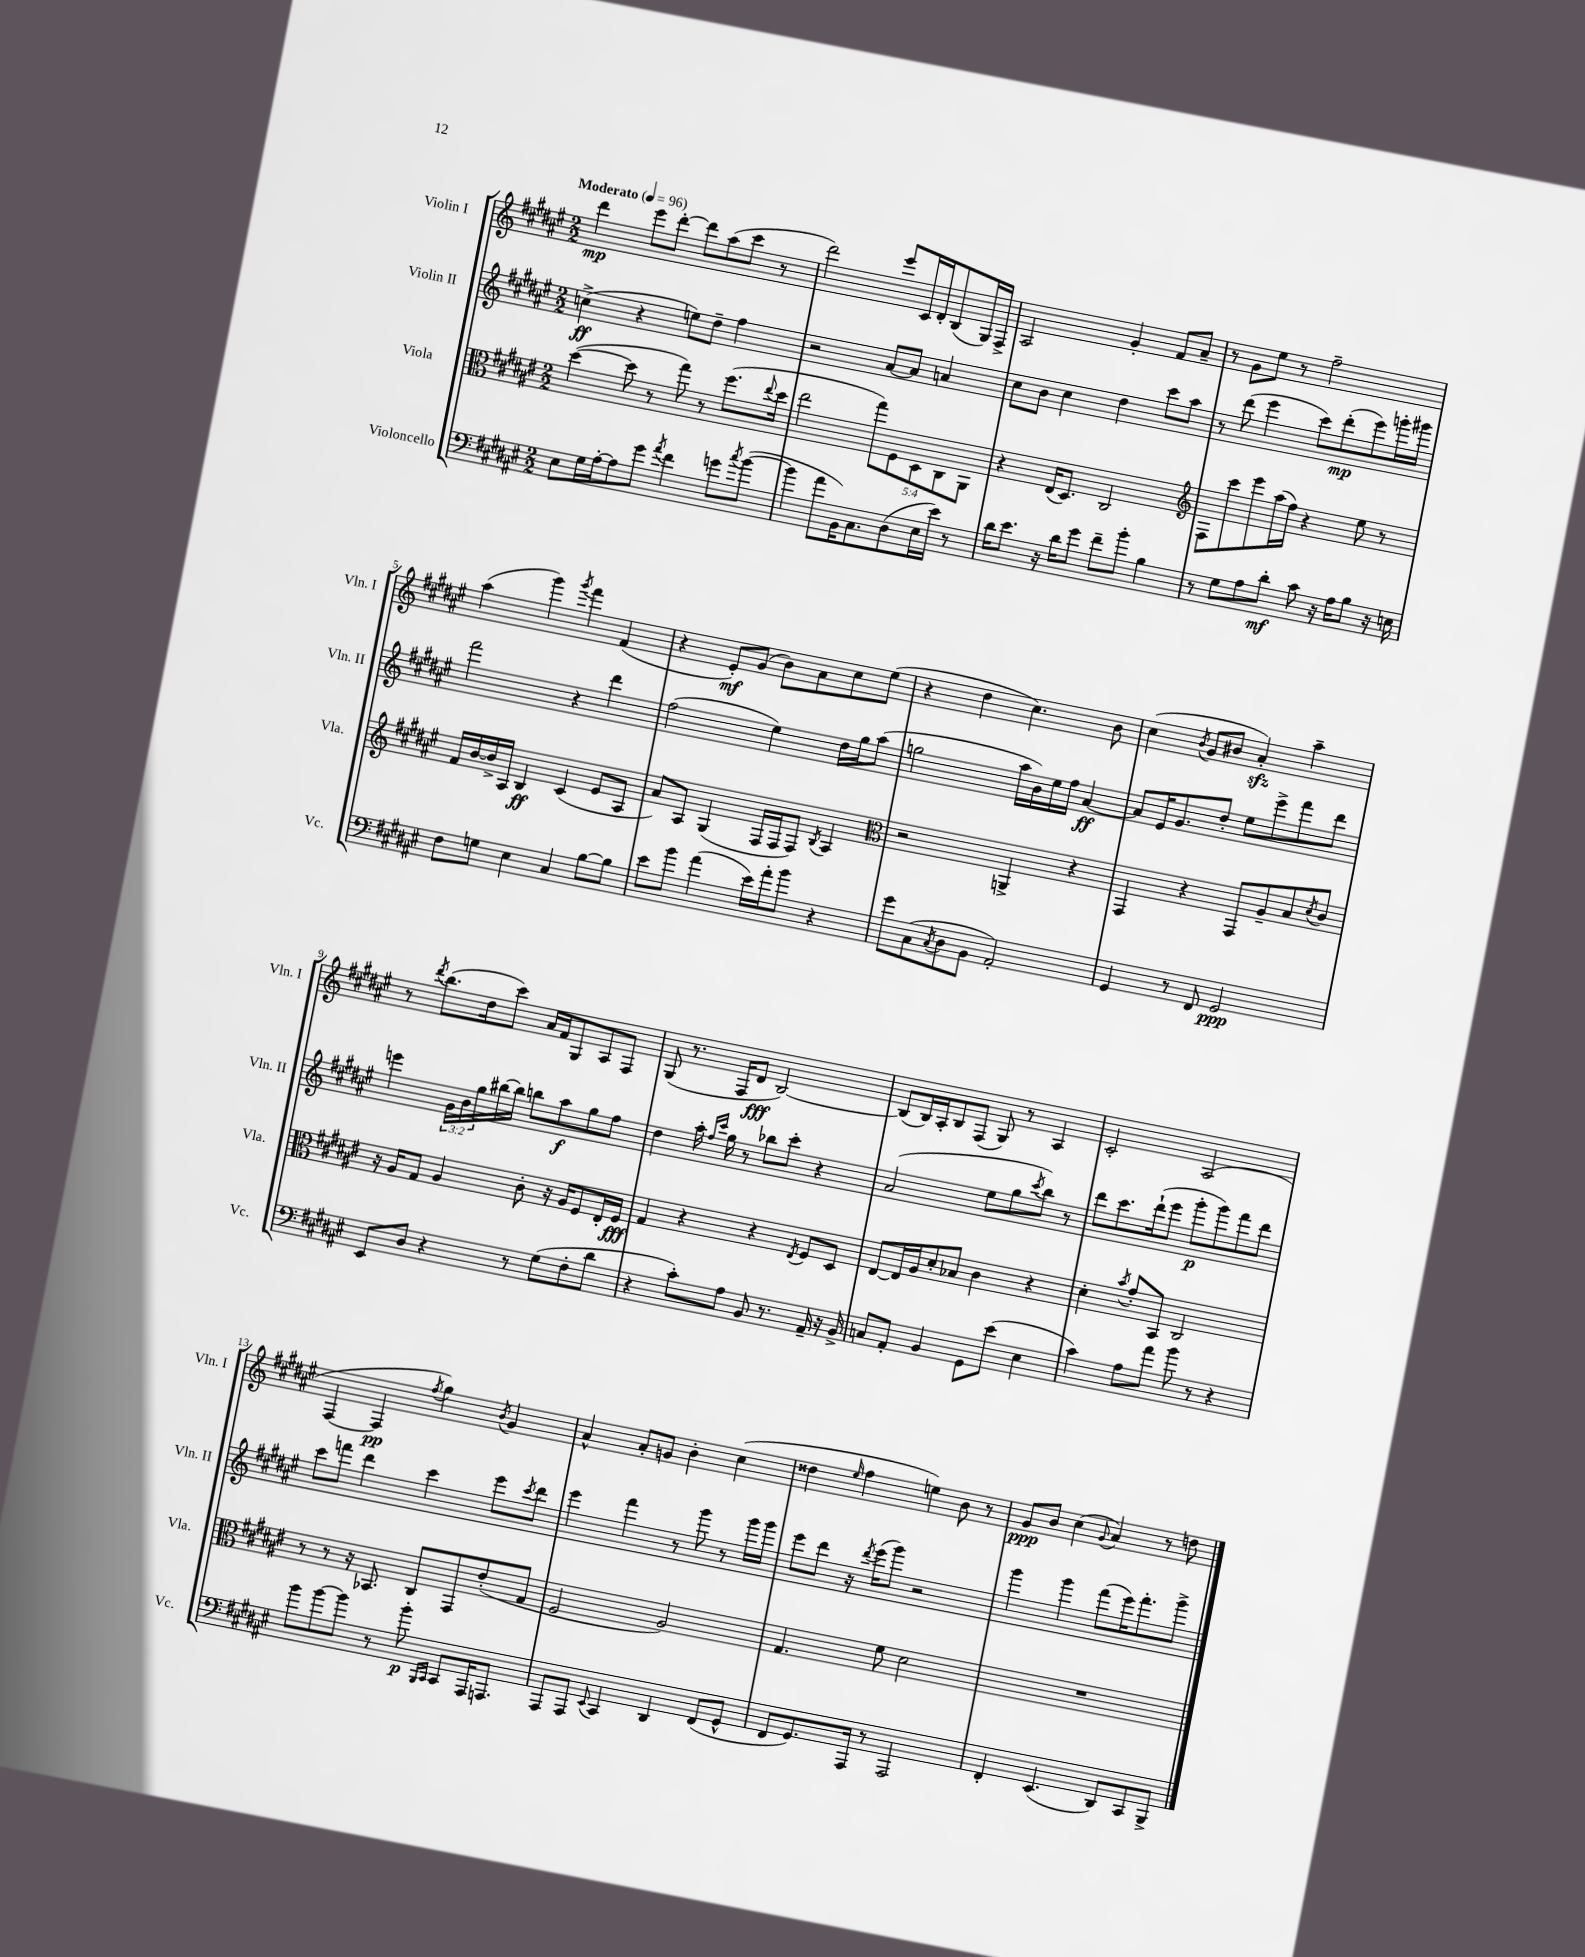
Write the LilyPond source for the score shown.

<<
\new StaffGroup <<
\new Staff = "s0" \with { instrumentName = "Violin I" shortInstrumentName = "Vln. I" } {
    \clef treble \key fis \major \numericTimeSignature \time 2/2 \tempo "Moderato" 4 = 96
    dis'''4\mp eis'''8 dis'''8~-. dis'''8 ais''8( cis'''8 r8 |
    dis'''2) eis'''8 cis'16 dis'16-. b8( gis16) fis16-> |
    ais2 gis'4-. fis'8 ais'8-- |
    r8 gis'8 eis''8 r8 fis''2-- |
    ais''4( gis'''4) \acciaccatura { gis'''8 } fis'''4 fis'4( |
    r4 eis'8-.\mf) gis'8( b'8) ais'8 cis''8 eis''8( |
    r4 dis''4 cis''4.) b'8 |
    cis''4( \acciaccatura { b'8 } gis'8 bis'8 ais'4-.\sfz) ais''4-- |
    r8 \acciaccatura { dis'''8 } b''8.( dis''16 cis'''8) ais'16 fis'16 gis8 ais8 fis8 |
    gis8( r8. fis16 dis'8\fff b2~) |
    b8( b16) ais16-. b8 fis8( gis8) r8 ais4 |
    cis'2-. ais2( |
    fis4~ fis4\pp \acciaccatura { fis''8 } gis''4) \acciaccatura { b'8 } gis'4 |
    ais'4-^ ais'8-. g'8 b'4-. cis''4( |
    disis''4 \grace { eis''16 } fis''4 e''4) b'8 r8 |
    gis'8\ppp b'8 cis''4( \appoggiatura { gis'8 } ais'4) r8 d''8 \bar "|." |
}
\new Staff = "s1" \with { instrumentName = "Violin II" shortInstrumentName = "Vln. II" } {
    \clef treble \key fis \major \numericTimeSignature \time 2/2 \override Staff.TupletNumber.text = #tuplet-number::calc-fraction-text
    c''4->\ff( r4 e''8) dis''8-- fis''4 |
    r2 ais'8~ ais'8 a'4 |
    cis''8 b'8 cis''4 dis''4 cis'''8 ais''8 |
    r8 dis'''8( eis'''4 cis'''8) dis'''8-.\mp( eis'''8) g'''16-. gis'''16 |
    fis'''2 r4 dis'''4 |
    fis''2( eis''4) dis''16 gis''16 ais''8( |
    g''2 ais''16 b'16) eis''16 fis''16 ais'4~\ff |
    ais'8 eis'16 gis'8. dis''8-. eis''8 eis'''8-> fis'''8 dis'''8 |
    e'''4 \tuplet 3/2 { gis'16 b'16 gis''16 } bis''16~ bis''16 b''8 ais''8\f gis''8 fis''8 |
    dis''4 ais''16-. \grace { fis''16 cis'''16 } gis''16 r8 bes''8 cis'''8-. r4 |
    ais'2( eis''8 gis''8 \acciaccatura { cis'''8 } b''8) r8 |
    dis'''8 cis'''8. dis'''16-!( eis'''8 gis'''8-.\p gis'''8) fis'''8 dis'''8 |
    cis'''8 f'''8 dis'''4 cis'''4 eis'''8 \acciaccatura { cis'''8 } dis'''8 |
    eis'''4 fis'''4 r8 gis'''8 r8 gis'''16 gis'''16 |
    eis'''8 dis'''8 r16 \acciaccatura { dis'''8 } eis'''16( gis'''8) r2 |
    gis'''4 gis'''4 fis'''8( eis'''16) fis'''8.-. gis'''8-> \bar "|." |
}
\new Staff = "s2" \with { instrumentName = "Viola" shortInstrumentName = "Vla." } {
    \clef alto \key fis \major \numericTimeSignature \time 2/2 \override Staff.TupletNumber.text = #tuplet-number::calc-fraction-text
    dis''4~( dis''8 r8 gis''8) r8 fis''8.( \appoggiatura { eis''8 } dis''16 |
    eis''2 \tuplet 5/4 { gis''8) fis8 dis8 cis8 ais,8 } |
    r4 eis16( dis8.) cis2 |
    \clef treble fis8 cis'''8 eis'''8 ais''16( fis''16) r4 eis''8 r8 |
    fis'16 b'16~ b'16-> ais16 b4\ff cis'4( eis'8 ais8 |
    ais'8) ais8 gis4( fis16 fis16 fis8) \acciaccatura { b8 } ais4 |
    \clef alto r2 a,4-> r4 |
    gis,4 r4 gis,8 ais8-- b8 \acciaccatura { dis'8 } cis'8 |
    r16 ais16 gis8 ais4 cis'8-. r16 ais16 fis8 eis16-. fis16\fff |
    gis4 r4 r4 \acciaccatura { eis8 } fis8 dis8 |
    eis8~ eis16 ais16 dis'8-. bes8 cis'4 r4 |
    dis'4-. \acciaccatura { b'8 } gis'8-. b,8 cis2 |
    r8 r8 r16 bes,8. cis8 gis,8 eis'8-.( gis8 |
    fis2 ais2) |
    gis4. fis'8 dis'2 |
    R1 \bar "|." |
}
\new Staff = "s3" \with { instrumentName = "Violoncello" shortInstrumentName = "Vc." } {
    \clef bass \key fis \major \numericTimeSignature \time 2/2
    eis8 gis16 ais16~-. ais8 gis'8 \acciaccatura { ais'8 } fis'4 g'8 \acciaccatura { cis''8 } b'8~( |
    b'4 ais'8 b,16) cis8. dis8( eis16 eis'16) r8 |
    dis'16 eis'8. r16 dis'16 gis'8 fis'8-- b'8-. b4 |
    r8 gis8 ais8 dis'8-.\mf cis'8 r16 ais16 b8 r16 e16 |
    fis8 g8 eis4 cis4 b8~ b8 |
    eis'8 b'8 ais'4( eis'16) ais'16-. b'8 r4 |
    gis'8 cis8( \acciaccatura { cis8 } dis8 b,8 ais,2-.) |
    gis,4 r8 fis,8 gis,2\ppp |
    eis,8 dis8 r4 r8 gis8( fis8-. dis'8 |
    r4 cis'8-.) ais8 b,8 r8. ais,16-- r16 b,16-> |
    c8 ais,8-. b,4 gis,8 eis'8( eis4 |
    cis'4) ais8 ais'8 b'8 r8 r4 |
    b'8 b'8~ b'8 r8 b'8-.\p \grace { b,,16 cis,16 } cis,8 ais,,16 a,,8. |
    ais,,8 ais,,8 \appoggiatura { eis,8 } cis,4 dis,4 fis,8( gis,8-^ |
    fis,8 gis,8.) ais,,16 r8 ais,,2 |
    fis,4-. eis,4.( dis,8) cis,8 b,,8-> \bar "|." |
}
>>
>>
